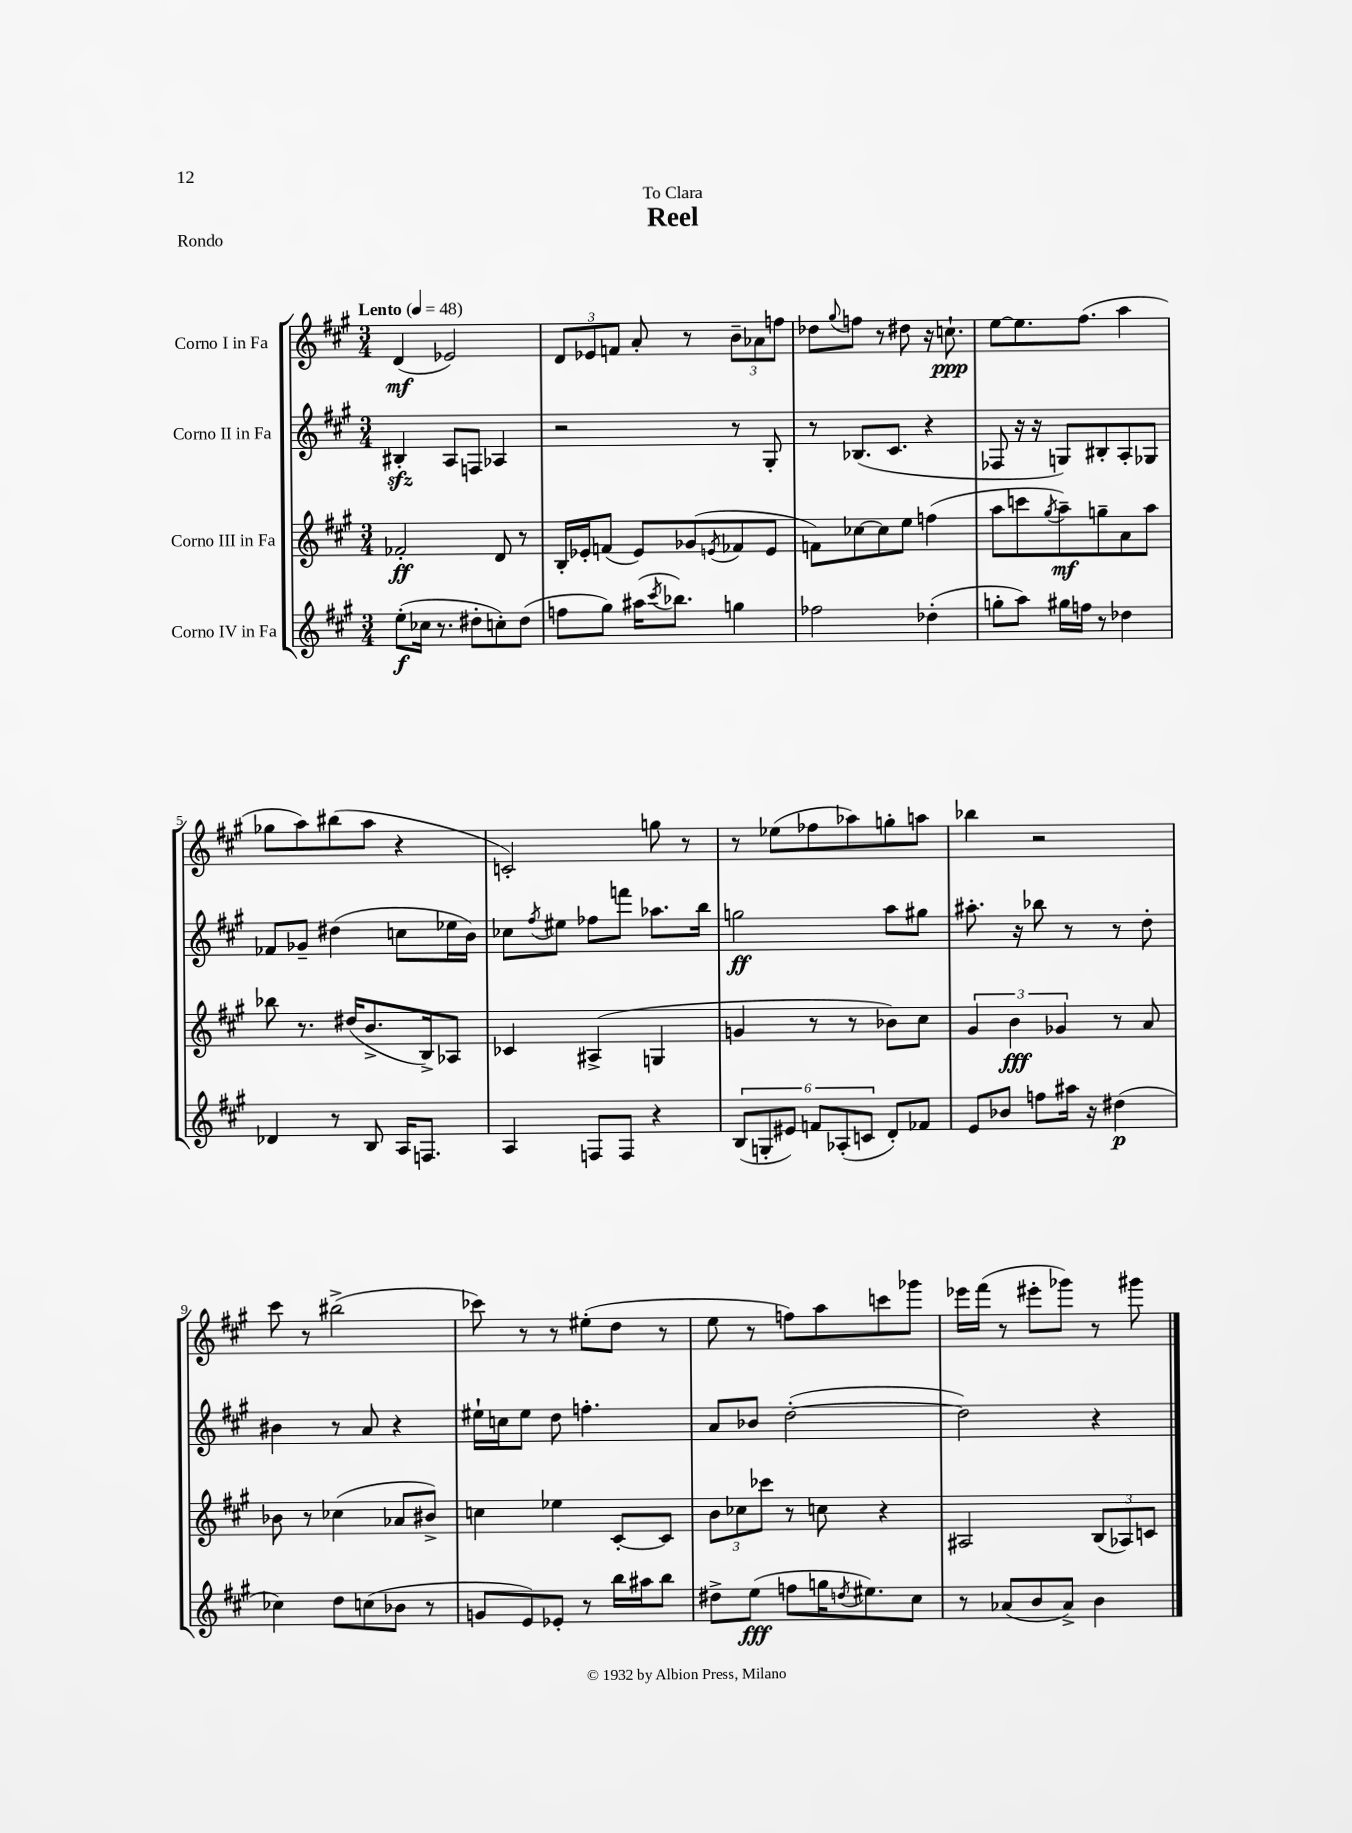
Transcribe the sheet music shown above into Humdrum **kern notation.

**kern	**dynam	**kern	**dynam	**kern	**dynam	**kern	**dynam
*part4	*part4	*part3	*part3	*part2	*part2	*part1	*part1
*staff4	*staff4	*staff3	*staff3	*staff2	*staff2	*staff1	*staff1
*I"Corno IV in Fa	*	*I"Corno III in Fa	*	*I"Corno II in Fa	*	*I"Corno I in Fa	*
*clefG2	*	*clefG2	*	*clefG2	*	*clefG2	*
*k[f#c#g#]	*	*k[f#c#g#]	*	*k[f#c#g#]	*	*k[f#c#g#]	*
*M3/4	*	*M3/4	*	*M3/4	*	*M3/4	*
*MM48	*	*MM48	*	*MM48	*	*MM48	*
=1	=1	=1	=1	=1	=1	=1	=1
!	!	!	!	!	!	!LO:TX:a:B:t=Lento	!
(8ee'\L	f	2f-X'/	ff	4B#Xzz'/	.	(4d/	mf
16cc-X\Jk	.	.	.	.	.	.	.
8.r	.	.	.	.	.	.	.
.	.	.	.	8A/L	.	2e-X/)	.
8dd#X'\L	.	.	.	8Fn/J	.	.	.
8ccn'\)	.	8d/	.	4A-X/	.	.	.
(8dd#\J	.	8r	.	.	.	.	.
=2	=2	=2	=2	=2	=2	=2	=2
8ffn\L	.	16B'/LL	.	2r	.	12d/L	.
.	.	16e-X'/J	.	.	.	.	.
.	.	.	.	.	.	12e-X/	.
8gg#\J)	.	(8fn/J	.	.	.	.	.
.	.	.	.	.	.	12fn/J	.
(16aa#X\KL	.	8e-/L)	.	.	.	8a'/	.
8qccc#/	.	.	.	.	.	.	.
8.bb-X\J)	.	.	.	.	.	.	.
.	.	(8g-X/	.	.	.	8r	.
.	.	8qen/	.	.	.	.	.
4ggn\	.	8f-X/	.	8r	.	12b~\L	.
.	.	.	.	.	.	12a-X\	.
.	.	8e/J	.	8G#'/	.	.	.
.	.	.	.	.	.	12ffn\J	.
=3	=3	=3	=3	=3	=3	=3	=3
2ff-X\	.	8fn\L)	.	8r	.	8dd-X\L	.
.	.	.	.	.	.	8qqgg#/	.
.	.	[8cc-X\	.	(8.B-X/L	.	8ffn\J	.
.	.	8cc-\]	.	.	.	8r	.
.	.	.	.	8.c#/J	.	.	.
.	.	8ee\J	.	.	.	8dd#X\	.
(4dd-X'\	.	(4ffn\	.	4r	.	16r	.
.	.	.	.	.	.	8.ccn`\	ppp
=4	=4	=4	=4	=4	=4	=4	=4
8ggn'\L	.	8aa\L	.	8F-X/	.	[8ee\L	.
8aa\J)	.	8cccn\	.	16r	.	8.ee\]	.
.	.	.	.	16r	.	.	.
.	.	8qgg#/	.	.	.	.	.
16gg#X\LL	.	8aa~\)	mf	8Gn/L)	.	.	.
16ffn\JJ	.	.	.	.	.	(8.ff#\J	.
8r	.	8ggn~\	.	8B#X'/	.	.	.
4dd-X\	.	8a\	.	8A'/	.	4aa\	.
.	.	8aa\J	.	8G-X/J	.	.	.
!!LO:LB:g=z
=5	=5	=5	=5	=5	=5	=5	=5
4d-X/	.	8bb-X\	.	8f-X/L	.	8gg-X\L	.
.	.	8.r	.	8g-X~/J	.	8aa\)	.
8r	.	.	.	(4dd#X\	.	(8bb#X\	.
.	.	(16dd#X/KL	.	.	.	.	.
8B/	.	8.b^/	.	.	.	8aa\J	.
16A/KL	.	.	.	8ccn\L	.	4r	.
8.Fn/J	.	16B^/k)	.	.	.	.	.
.	.	8A-X/J	.	16ee-X\L	.	.	.
.	.	.	.	16b\JJ)	.	.	.
=6	=6	=6	=6	=6	=6	=6	=6
4A/	.	4c-X/	.	8cc-X\L	.	2cn'/)	.
.	.	.	.	8qff#/	.	.	.
.	.	.	.	8ee#X\J	.	.	.
8Fn/L	.	(4A#X^/	.	8ff-X\L	.	.	.
8F/J	.	.	.	8fffn\J	.	.	.
4r	.	4Gn/	.	8.aa-X\L	.	8ggn\	.
.	.	.	.	.	.	8r	.
.	.	.	.	16bb\Jk	.	.	.
=7	=7	=7	=7	=7	=7	=7	=7
(12B/L	.	4gn/	.	2ggn\	ff	8r	.
12Gn'/	.	.	.	.	.	.	.
.	.	.	.	.	.	(8ee-X\L	.
12e#X/J)	.	.	.	.	.	.	.
12fn/L	.	8r	.	.	.	8ff-X\	.
(12A-X'/	.	.	.	.	.	.	.
.	.	8r	.	.	.	8aa-X\)	.
12cn/J	.	.	.	.	.	.	.
8d'/L)	.	8b-X\L)	.	8aa\L	.	8ggn'\	.
8f-X/J	.	8cc#\J	.	8gg#X\J	.	8aan\J	.
=8	=8	=8	=8	=8	=8	=8	=8
8e/L	.	6g#/	.	8.aa#X'\	.	4bb-X\	.
8b-X/J	.	.	.	.	.	.	.
.	.	6b\	fff	.	.	.	.
.	.	.	.	16r	.	.	.
8ffn\L	.	.	.	8bb-X\	.	2r	.
.	.	6g-X/	.	.	.	.	.
16aa#X\Jk	.	.	.	8r	.	.	.
16r	.	.	.	.	.	.	.
(4dd#X\	p	8r	.	8r	.	.	.
.	.	8a/	.	8dd'\	.	.	.
!!LO:LB:g=z
=9	=9	=9	=9	=9	=9	=9	=9
4cc-X\)	.	8b-X\	.	4b#X\	.	8ccc#\	.
.	.	8r	.	.	.	8r	.
8dd\L	.	(4cc-X\	.	8r	.	(2bb#X^\	.
(8ccn\	.	.	.	8a/	.	.	.
8b-X\J	.	8a-X/L	.	4r	.	.	.
8r	.	8b#X^/J)	.	.	.	.	.
=10	=10	=10	=10	=10	=10	=10	=10
8gn/L	.	4ccn\	.	16ee#X`\LL	.	8ccc-X\)	.
.	.	.	.	16ccn\J	.	.	.
8e/)	.	.	.	8ee#\J	.	8r	.
8e-X'/J	.	4ee-X\	.	8dd\	.	8r	.
8r	.	.	.	4.ffn'\	.	(8ee#X'\L	.
16bb\LL	.	[8c#'/L	.	.	.	8dd\J	.
16aa#X\J	.	.	.	.	.	.	.
8bb\J	.	8c#/J]	.	.	.	8r	.
=11	=11	=11	=11	=11	=11	=11	=11
8dd#X^\L	.	12b\L	.	8a/L	.	8ee\	.
.	.	12cc-X\	.	.	.	.	.
(8ee\J	fff	.	.	8b-X/J	.	8r	.
.	.	12ccc-X\J	.	.	.	.	.
8ffn\L	.	8r	.	([2dd'\	.	8ffn\L)	.
16ggn\K	.	8ccn\	.	.	.	8aa\	.
8qddn/	.	.	.	.	.	.	.
8.ee#X\)	.	.	.	.	.	.	.
.	.	4r	.	.	.	8cccn\	.
8cc#\J	.	.	.	.	.	8ggg-X\J	.
=12	=12	=12	=12	=12	=12	=12	=12
8r	.	2A#X/	.	2dd\])	.	16eee-X\LL	.
.	.	.	.	.	.	(16fff#\JJ	.
(8a-X/L	.	.	.	.	.	8r	.
8b/	.	.	.	.	.	8eee#X'\L	.
8a-^/J)	.	.	.	.	.	8ggg-X\J)	.
4b\	.	(12B/L	.	4r	.	8r	.
.	.	12A-X/)	.	.	.	.	.
.	.	.	.	.	.	8ggg#X\	.
.	.	12cn/J	.	.	.	.	.
==	==	==	==	==	==	==	==
*-	*-	*-	*-	*-	*-	*-	*-
